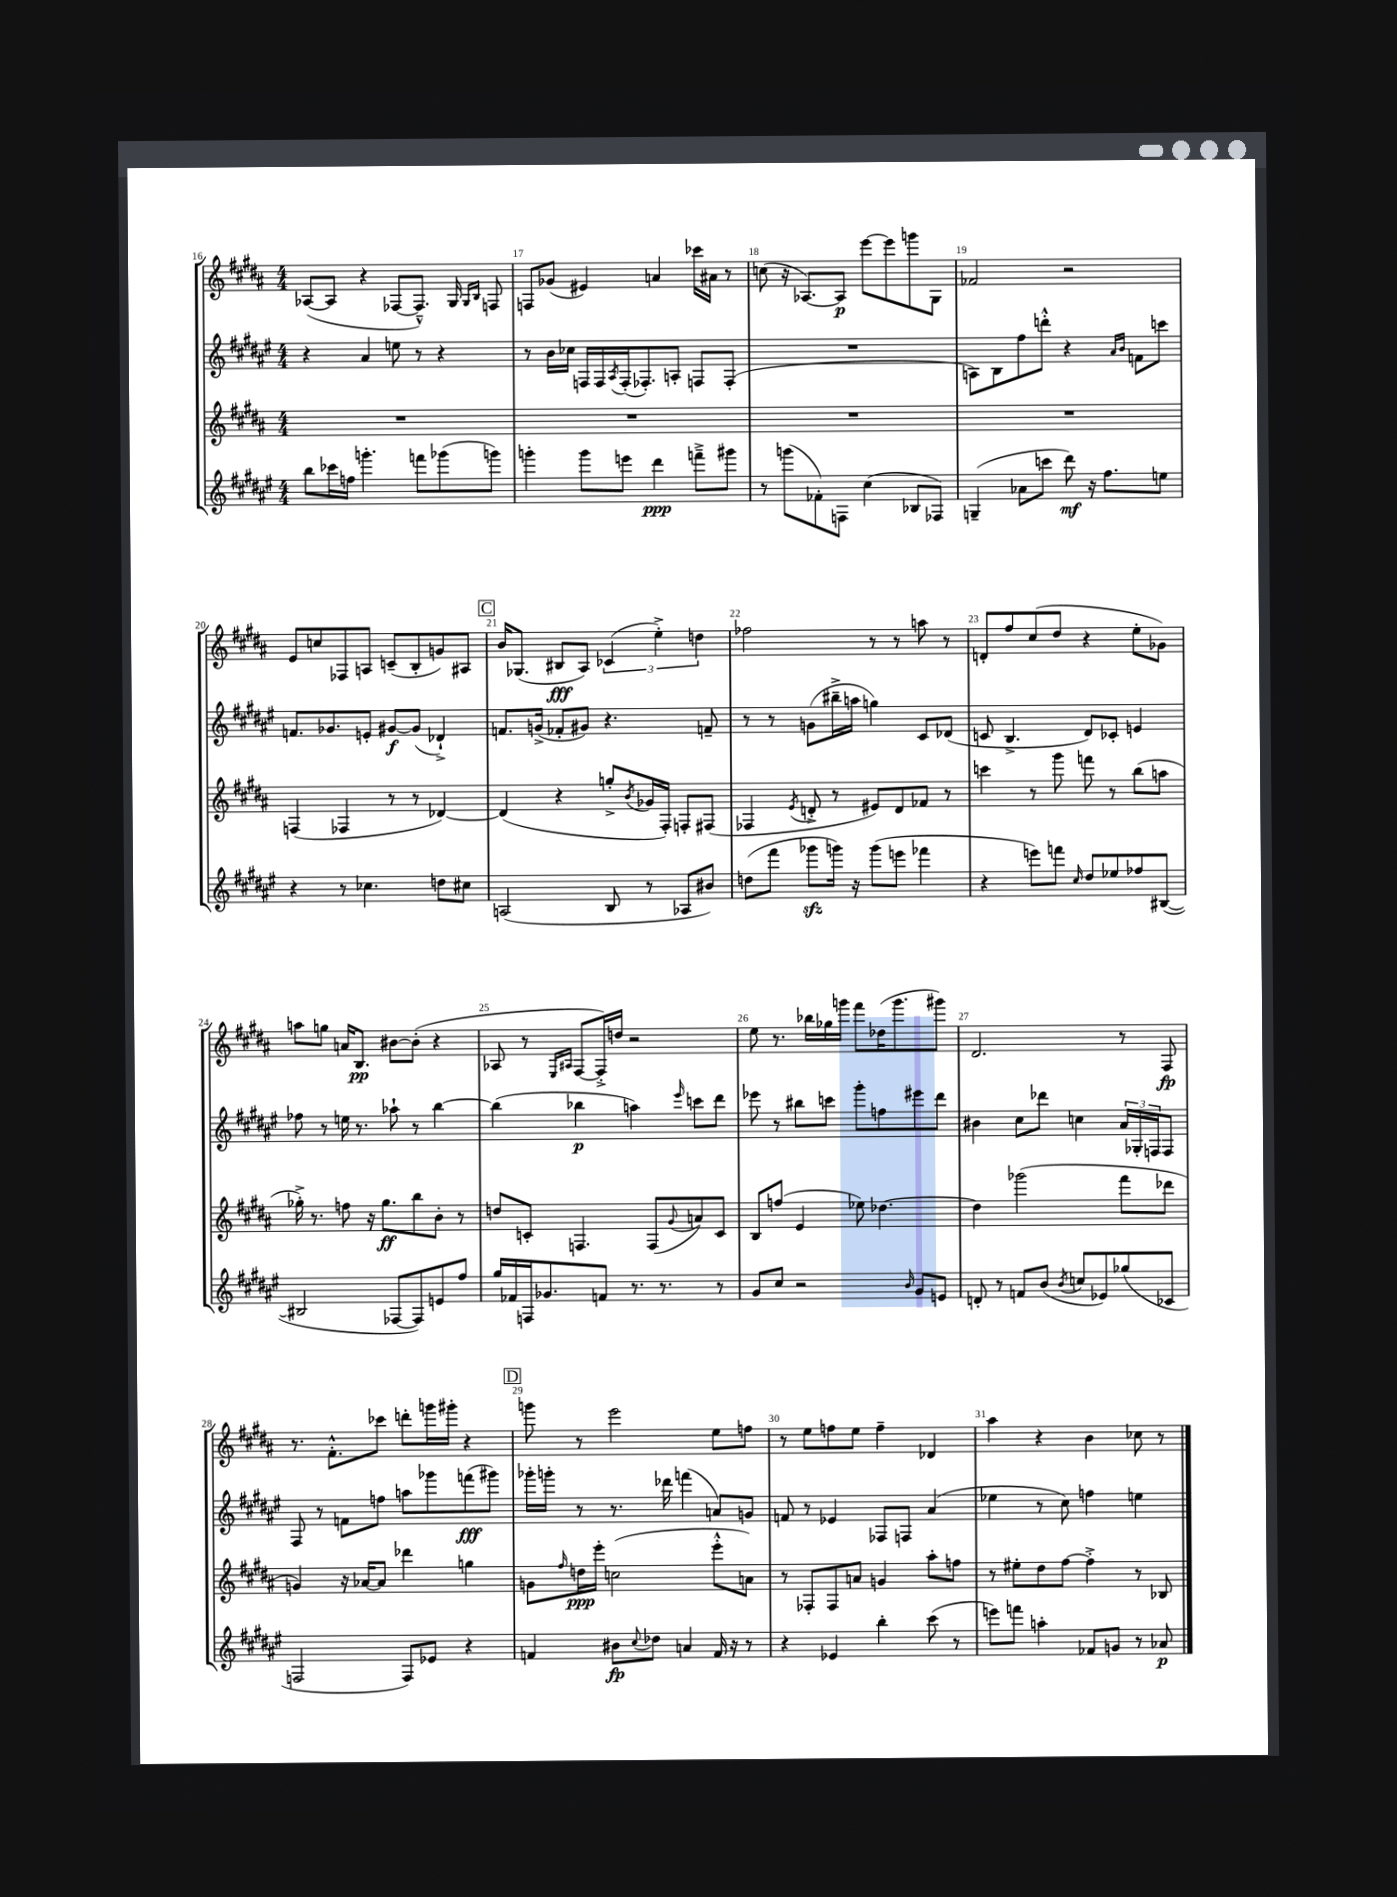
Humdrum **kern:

**kern	**dynam	**kern	**dynam	**kern	**dynam	**kern	**dynam
*part4	*part4	*part3	*part3	*part2	*part2	*part1	*part1
*staff4	*staff4	*staff3	*staff3	*staff2	*staff2	*staff1	*staff1
*clefG2	*	*clefG2	*	*clefG2	*	*clefG2	*
*k[f#c#g#d#a#e#]	*	*k[f#c#g#d#a#]	*	*k[f#c#g#d#a#e#]	*	*k[f#c#g#d#a#]	*
*M4/4	*	*M4/4	*	*M4/4	*	*M4/4	*
=16	=16	=16	=16	=16	=16	=16	=16
8bb\L	.	1r	.	4r	.	([8A-X/L	.
16ccc-X\L	.	.	.	.	.	8A-/J]	.
16ffn\JJ	.	.	.	.	.	.	.
4.gggn'\	.	.	.	4a#/	.	4r	.
.	.	.	.	8een\	.	[8F-X/L	.
8fffn\L	.	.	.	8r	.	8.F-~^^/J])	.
(8ggg-X\	.	.	.	4r	.	.	.
.	.	.	.	.	.	16G#/	.
.	.	.	.	.	.	16qqG#/LL	.
.	.	.	.	.	.	16qqB/JJ	.
8gggn\J)	.	.	.	.	.	8Fn/	.
=17	=17	=17	=17	=17	=17	=17	=17
4gggn'\	.	1r	.	8r	.	8Fn/L	.
.	.	.	.	16b\LL	.	(8g-X/J	.
.	.	.	.	16cc-X\JJ	.	.	.
8ggg\L	.	.	.	16Fn/LL	.	4e#X/)	.
.	.	.	.	16F/	.	.	.
.	.	.	.	8qA#/	.	.	.
8eeen\J	.	.	.	(16F'/J	.	.	.
.	.	.	.	8.F-X'/)	.	.	.
4ddd#\	ppp	.	.	.	.	4an/	.
.	.	.	.	8An'/J	.	.	.
8fffn~^\L	.	.	.	8Fn/L	.	16ccc-X\LL	.
.	.	.	.	.	.	16a#X\JJ	.
8ggg#X\J	.	.	.	(8F'/J	.	8r	.
=18	=18	=18	=18	=18	=18	=18	=18
8r	.	1r	.	1r	.	(8ccn\	.
(8gggn\L	.	.	.	.	.	16r	.
.	.	.	.	.	.	[8.A-X/L)	.
8f-X'\)	.	.	.	.	.	.	.
8Fn\J	.	.	.	.	.	8A-/J]	p
(4cc#\	.	.	.	.	.	[8eee\L	.
.	.	.	.	.	.	8eee\]	.
8B-X/L	.	.	.	.	.	8gggn\	.
8F-X/J)	.	.	.	.	.	8G#\J	.
=19	=19	=19	=19	=19	=19	=19	=19
(4Gn~/	.	1r	.	8An\L)	.	2f-X/	.
.	.	.	.	8B\	.	.	.
8a-X\L	.	.	.	8ff#\	.	.	.
8cccn\J	.	.	.	8dddn'^^\J	.	.	.
8ddd#\)	mf	.	.	4r	.	2r	.
16r	.	.	.	.	.	.	.
8.ff#\L	.	.	.	.	.	.	.
.	.	.	.	16qqa#/LL	.	.	.
.	.	.	.	16qqb/JJ	.	.	.
.	.	.	.	8fn\L	.	.	.
8een\J	.	.	.	8cccn\J	.	.	.
!!LO:LB:g=z
=20	=20	=20	=20	=20	=20	=20	=20
4r	.	(4Fn/	.	8.fn/L	.	8e/L	.
.	.	.	.	.	.	8ccn/	.
.	.	.	.	8.g-X/	.	.	.
8r	.	4F-X/	.	.	.	8F-X/	.
4.cc-X\	.	.	.	8en'/J	.	8An/J	.
.	.	8r	.	[8g#X/L	f	(8cn~/L	.
.	.	8r	.	(8g#/J]	.	8B'/	.
8ddn\L	.	[4d-X/)	.	4d-X`^/)	.	8gn/)	.
8cc#X\J	.	.	.	.	.	8A#X/J	.
!!LO:REH:place=s1:t=C
=21	=21	=21	=21	=21	=21	=21	=21
(2An/	.	(4d-/]	.	8.fn/L	.	16b/KL	.
.	.	.	.	.	.	(8.G-X/J	.
.	.	.	.	(16gn^/Jk	.	.	.
.	.	4r	.	8f-X'/L	.	8B#X/L	fff
.	.	.	.	8g#X/J)	.	8A#/J)	.
8B/	.	8ggn'^/L	.	4.r	.	(6c-X/	.
.	.	8qb/	.	.	.	.	.
8r	.	16g-X/L	.	.	.	.	.
.	.	.	.	.	.	6ee'^\)	.
.	.	16F#'/JJ)	.	.	.	.	.
8A-X/L	.	8Fn'/L	.	.	.	.	.
.	.	.	.	.	.	6ddn\	.
8b#X/J)	.	(8F#X/J	.	8fn~/	.	.	.
=22	=22	=22	=22	=22	=22	=22	=22
(8ddn\L	.	4F-X/	.	8r	.	2ff-X\	.
8fff#\J	.	.	.	8r	.	.	.
.	.	8qe/	.	.	.	.	.
8ggg-Xzz\L	.	8dn'^/	.	(8gn\L	.	.	.
16gggn\Jk)	.	8r	.	16bb#X~^\L	.	.	.
16r	.	.	.	16aan\JJ	.	.	.
(8ggg\L	.	8e#X/L)	.	4ggn\)	.	8r	.
8eeen\J	.	8d/	.	.	.	8r	.
4fff-X\	.	8f-X/J	.	8c#/L	.	8aan\	.
.	.	8r	.	(8d-X/J	.	8r	.
=23	=23	=23	=23	=23	=23	=23	=23
4r	.	4cccn\	.	8cn/	.	8dn'/L	.
.	.	.	.	4.B^/	.	8ff#/	.
8eeen\L)	.	8r	.	.	.	(8cc#/	.
8fffn\J	.	8ggg#\	.	.	.	8dd#/J	.
16qqcc#/	.	.	.	.	.	.	.
8dd#/L	.	8fffn\	.	8d#/L)	.	4r	.
8ee-X/	.	8r	.	8c-X'/J	.	.	.
8ff-X/	.	(8bb\L	.	4en/	.	8ee'\L	.
([8B#X/J	.	8aan\J	.	.	.	8g-X\J)	.
!!LO:LB:g=z
=24	=24	=24	=24	=24	=24	=24	=24
2B#X/]	.	16gg-X'^\)	.	8ff-X\	.	8aan\L	.
.	.	8.r	.	.	.	.	.
.	.	.	.	8r	.	8ggn\J	.
.	.	8ffn\	.	16een\	.	16an/KL	.
.	.	.	.	8.r	.	8.B/J	pp
.	.	16r	.	.	.	.	.
.	.	8.gg-\L	ff	.	.	.	.
[8F-X/L	.	.	.	8aa-X`\	.	[8b#X\L	.
8F-/])	.	8bb\	.	8r	.	(8b#'\J]	.
8en/	.	8b'\J	.	[4bb\	.	4r	.
8ff#/J	.	8r	.	.	.	.	.
=25	=25	=25	=25	=25	=25	=25	=25
16gg#/LL	.	8ddn/L	.	(4bb\]	.	8A-X/	.
16f-X/	.	.	.	.	.	.	.
16Fn/J	.	8cn'/J	.	.	.	8r	.
8.g-X/	.	.	.	.	.	.	.
.	.	.	.	.	.	16qqE/LL	.
.	.	.	.	.	.	16qqA#X/JJ	.
.	.	4.Fn/	.	4bb-X\	p	[8F#/L	.
8fn/J	.	.	.	.	.	16F#'^/L])	.
.	.	.	.	.	.	16ddn/JJ	.
8.r	.	.	.	4aan\)	.	2r	.
.	.	(8F/L	.	.	.	.	.
8.r	.	.	.	.	.	.	.
.	.	8qqg#/	.	16qqeee#/	.	.	.
.	.	8an/)	.	8cccn\L	.	.	.
8r	.	8c/J	.	8ddd#\J	.	.	.
=26	=26	=26	=26	=26	=26	=26	=26
8g#/L	.	8B/L	.	8eee-X\	.	8ee\	.
8cc#/J	.	(8ffn/J	.	8r	.	8.r	.
2r	.	4e/	.	8bb#X\L	.	.	.
.	.	.	.	.	.	16bb-X\LL	.
.	.	.	.	8cccn\J	.	16gg-X\	.
.	.	.	.	.	.	16gggn\JJ	.
.	.	8ee-X\)	.	8ggg#'\L	.	8fff#\L	.
.	.	[4.dd-X\	.	8ffn\	.	(16dd-X\K	.
.	.	.	.	.	.	8.ggg\	.
16qqb/	.	.	.	.	.	.	.
8g#/L	.	.	.	8eee#X\	.	.	.
8en/J	.	.	.	8ddd#\J	.	8ggg#X\J)	.
=27	=27	=27	=27	=27	=27	=27	=27
8dn'/	.	4dd-\]	.	4b#X\	.	2.d#/	.
8r	.	.	.	.	.	.	.
8fn/L	.	(2ggg-X\	.	8cc#\L	.	.	.
(8b/J	.	.	.	8ddd-X\J	.	.	.
8qb/	.	.	.	.	.	.	.
8ccn/L	.	.	.	4ccn\	.	.	.
8e-X/)	.	.	.	.	.	.	.
(8gg-X/	.	8fff#\L	.	24a#/LL	.	8r	.
.	.	.	.	24G-X'/	.	.	.
.	.	.	.	24Fn/J	.	.	.
8c-X/J	.	8ddd-X\J	.	8F/J	.	8F#/	fp
!!LO:LB:g=z
=28	=28	=28	=28	=28	=28	=28	=28
2Fn/	.	4gn/)	.	8F#/	.	8.r	.
.	.	.	.	8r	.	.	.
.	.	.	.	.	.	8.f#'^^\L	.
.	.	16r	.	8fn\L	.	.	.
.	.	[16a-X/KL	.	.	.	.	.
.	.	8a-/J]	.	8ffn\J	.	8ccc-X\J	.
8F/L)	.	4ddd-X\	.	8aan\L	.	8dddn'\L	.
8e-X/J	.	.	.	8ggg-X\	.	16gggn\L	.
.	.	.	.	.	.	16ggg#X'\JJ	.
4r	.	4ggn\	.	(8fffn\	fff	4r	.
.	.	.	.	8ggg#X\J)	.	.	.
!!LO:REH:place=s1:t=D
=29	=29	=29	=29	=29	=29	=29	=29
4fn/	.	8gn\L	.	16ggg-X'\LL	.	8gggn\	.
.	.	.	.	16gggn'\JJ	.	.	.
.	.	16qqff#/	.	.	.	.	.
.	.	16ddn\L	ppp	8r	.	8r	.
.	.	16eee'\JJ	.	.	.	.	.
8b#X\L	fp	(2ccn\	.	8.r	.	2eee\	.
8qqcc#/	.	.	.	.	.	.	.
8dd-X\J	.	.	.	.	.	.	.
.	.	.	.	16ddd-X\	.	.	.
4an/	.	.	.	(4fffn\	.	.	.
16f/	.	8eee'^^\L	.	8an/L)	.	8ee\L	.
16r	.	.	.	.	.	.	.
8r	.	8an\J)	.	8gn/J	.	8ffn\J	.
=30	=30	=30	=30	=30	=30	=30	=30
4r	.	8r	.	8fn/	.	8r	.
.	.	8F-X'/L	.	8r	.	8ee\L	.
4e-X/	.	8F-/	.	4e-X/	.	8ffn\	.
.	.	8an/J	.	.	.	8ee\J	.
4bb'\	.	4gn/	.	8F-X/L	.	4ff~\	.
.	.	.	.	8Fn/J	.	.	.
(8ccc#\	.	8aa#'\L	.	(4a#/	.	4d-X/	.
8r	.	8ffn\J	.	.	.	.	.
=31	=31	=31	=31	=31	=31	=31	=31
8eeen\L)	.	8r	.	4ee-X\	.	4aa#\	.
8fffn\J	.	8ee#X'\L	.	.	.	.	.
4aan'\	.	8dd#\	.	8r	.	4r	.
.	.	[8ff#\J	.	8cc#\)	.	.	.
8f-X/L	.	4ff#'^\]	.	4ffn\	.	4b\	.
8gn/J	.	.	.	.	.	.	.
8r	.	8r	.	4een\	.	8cc-X\	.
8a-X/	p	8B-X/	.	.	.	8r	.
==	==	==	==	==	==	==	==
*-	*-	*-	*-	*-	*-	*-	*-
